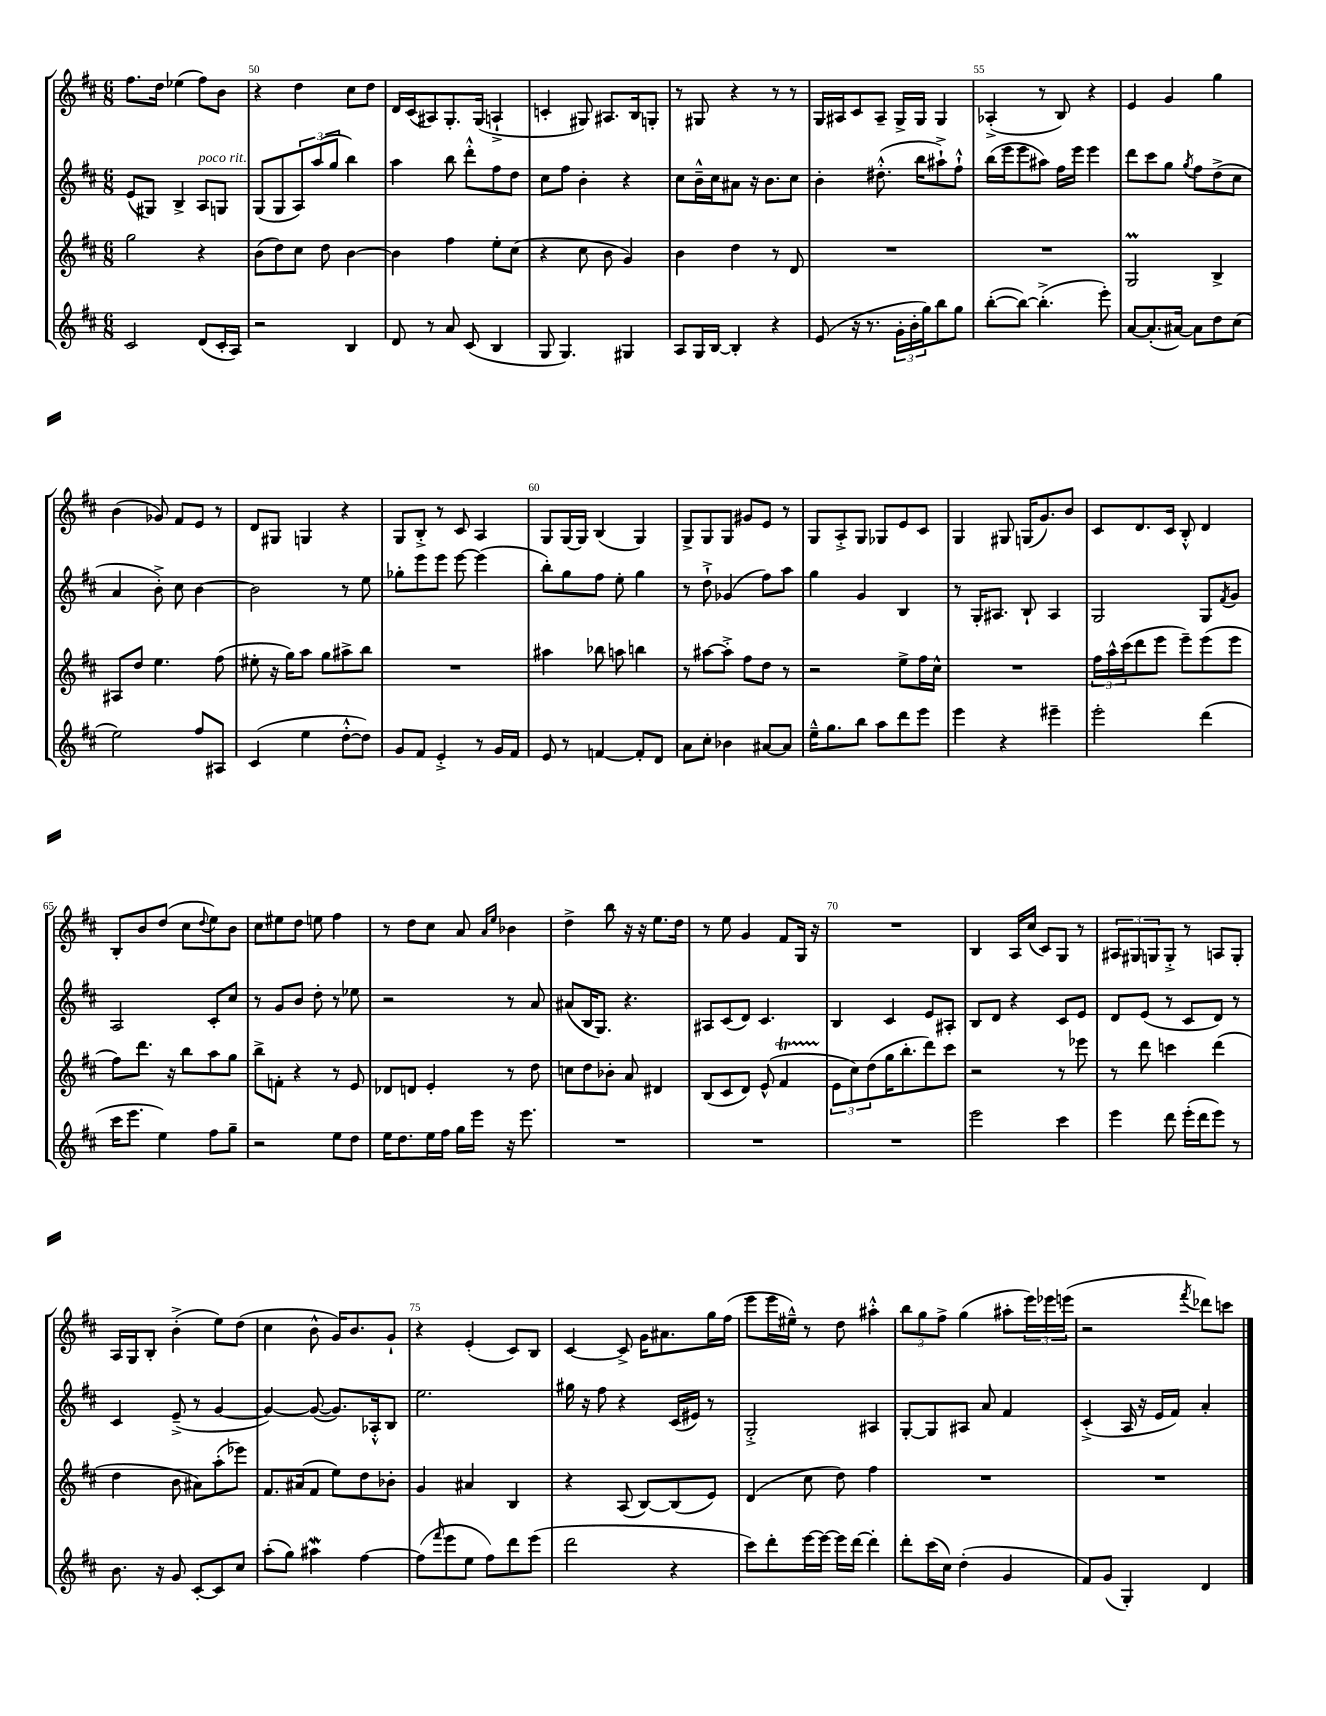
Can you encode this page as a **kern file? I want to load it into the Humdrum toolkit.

**kern	**kern	**kern	**kern
*staff4	*staff3	*staff2	*staff1
*clefG2	*clefG2	*clefG2	*clefG2
*k[f#c#]	*k[f#c#]	*k[f#c#]	*k[f#c#]
*M6/8	*M6/8	*M6/8	*M6/8
2c#	2gg	(8e	8.ff#
.	.	8G#)	.
.	.	.	16dd
.	.	4B^	(4ee-
(8d	4r	8A	8ff#)
16c#'	.	8G	8b
16A)	.	.	.
=	=	=	=
2r	(8b	(8G	4r
.	8dd)	8G	.
.	8cc#	12A)	4dd
.	.	(12aa	.
.	8dd	.	.
.	.	12gg	.
4B	[4b	4bb)	8cc#
.	.	.	8dd
=	=	=	=
8d	4b]	4aa	16d
.	.	.	(16c#
8r	.	.	8A#)
8a	4ff#	8bb	8.G'
(8c#	.	8ddd'^^	.
.	.	.	(16G
4B	8ee'	8ff#	4A`^
.	(8cc#	8dd	.
=	=	=	=
8G	4r	8cc#	4c'
4.G)	.	8ff#	.
.	8cc#	4b'	8G#)
.	8b	.	8.A#
4G#	4g)	4r	.
.	.	.	16B
.	.	.	8G'
=	=	=	=
8A	4b	8cc#	8r
16G	.	16b~^^	8G#
[16B	.	16cc#	.
4B']	4dd	8a#	4r
.	.	16r	.
.	.	8.b	.
4r	8r	.	8r
.	8d	8cc#	8r
=	=	=	=
(8e	2.r	4b'	16G
.	.	.	16A#
16r	.	.	8c#
8.r	.	.	.
.	.	(8.dd#'^^	8A#~
24g'	.	.	16G^
24b'	.	.	.
.	.	16bb	16G
24gg)	.	.	.
8bb	.	8aa#`^)	4G
8gg	.	8ff#`^^	.
=	=	=	=
([8bb'	2.r	(16bb	(4A-'^
.	.	16eee	.
8bb_)	.	8eee	.
(4.bb'^]	.	8aa#)	8r
.	.	16ff#	8B)
.	.	16eee	.
.	.	4eee	4r
8eee')	.	.	.
=	=	=	=
[8a	2G	8ddd	4e
(8.a']	.	8ccc#	.
.	.	8gg	4g
[16a#)	.	.	.
.	.	8qgg	.
8a#]	.	8ff#	.
8dd	4B^	(8dd^	4gg
(8cc#	.	8cc#	.
=	=	=	=
2ee)	8A#	4a	(4b
.	8dd	.	.
.	4.ee	8b'^)	8g-)
.	.	8cc#	8f#
8ff#	.	[4b	8e
8A#	(8ff#	.	8r
=	=	=	=
(4c#	8ee#'	2b]	8d
.	16r	.	8G#
.	16gg)	.	.
4ee	8aa	.	4G
.	8gg	.	.
[8dd'^^	8aa#^	8r	4r
8dd])	8bb	8ee	.
=	=	=	=
8g	2.r	8gg-'	8G
8f#	.	8eee	8B'^
4e'^	.	8eee	8r
.	.	[8eee	8c#
8r	.	(4eee]	4A
16g	.	.	.
16f#	.	.	.
=	=	=	=
8e	4aa#	8bb')	8G
8r	.	8gg	[16G
.	.	.	16G]
[4f	8bb-	8ff#	(4B
.	8aa	8ee'	.
8f']	4bb	4gg	4G)
8d	.	.	.
=	=	=	=
8a	8r	8r	8G^
8cc#'	[8aa#	8dd`^	8G
4b-	8aa#'^]	(4g-	8G
.	8ff#	.	8g#
[8a#	8dd	8ff#)	8e
8a#]	8r	8aa	8r
=	=	=	=
16ee~^^	2r	4gg	8G
8.gg	.	.	.
.	.	.	8A'^
8bb	.	4g	8G
8aa	.	.	8G-
8ddd	8ee^	4B	8e
8eee	16ff#	.	8c#
.	16cc#^^	.	.
=	=	=	=
4eee	2.r	8r	4G
.	.	16G'	.
.	.	8.A#	.
4r	.	.	8G#
.	.	8B`	(16G
.	.	.	8.g)
4eee#~	.	4A#	.
.	.	.	8b
=	=	=	=
2eee'	24ff#	2G	8c#
.	24aa^^	.	.
.	(24ccc#	.	.
.	8ddd	.	8.d
.	8eee	.	.
.	.	.	16c#
.	8eee~)	.	8B'^^
(4ddd	(8eee	8G	4d
.	.	8qf#	.
.	8eee	8g	.
=	=	=	=
16ccc#	8ff#)	2A	8B'
8.eee	.	.	.
.	8.ddd	.	8b
4ee)	.	.	(8dd
.	16r	.	.
.	8bb	.	8cc#
.	.	.	8qqdd
8ff#	8aa	8c#'	8ee)
8gg~	8gg	8cc#	8b
=	=	=	=
2r	8bb^	8r	8cc#
.	8f'	8g	8ee#
.	4r	8b	8dd
.	.	8dd'	8ee
8ee	8r	8r	4ff#
8dd	8e	8ee-	.
=	=	=	=
16ee	8d-	2r	8r
8.dd	.	.	.
.	8d	.	8dd
16ee	4e'	.	8cc#
16ff#	.	.	.
16gg	.	.	8a
16eee	.	.	.
.	.	.	16qqa
.	.	.	16qqee
16r	8r	8r	4b-
8.eee	.	.	.
.	8dd	8a	.
=	=	=	=
2.r	8cc	(8a#	4dd^
.	8dd	16B	.
.	.	8.G)	.
.	8b-'	.	8bb
.	8a	4.r	16r
.	.	.	16r
.	4d#	.	8.ee
.	.	.	16dd
=	=	=	=
2.r	(8B	8A#	8r
.	8c#	(8c#	8ee
.	8d)	8d)	4g
.	(8e^^	4.c#	.
.	4f#	.	8f#
.	.	.	16G
.	.	.	16r
=	=	=	=
2.r	12e	4B	2.r
.	12cc#)	.	.
.	(12dd	.	.
.	16gg	4c#	.
.	8.bb'	.	.
.	8ddd)	8e	.
.	8ccc#	8A#'	.
=	=	=	=
2eee	2r	8B	4B
.	.	8d	.
.	.	4r	16A
.	.	.	(16cc#
.	.	.	8c#)
4ccc#	8r	8c#	8G
.	8eee-	8e	8r
=	=	=	=
4eee	8r	8d	12A#
.	.	.	12G#
.	8ddd	(8e	.
.	.	.	12G
8ddd	4ccc	8r	8G'^
(16eee'	.	8c#	8r
16ddd	.	.	.
8eee)	(4ddd	8d)	8A
8r	.	8r	8G'
=	=	=	=
8.b	4dd	4c#	16A
.	.	.	16G
.	.	.	8B'
16r	.	.	.
8g	8b	(8e~^	(4b'^
[8c#'	8a#)	8r	.
8c#]	(8aa'	[4g	8ee)
8cc#	8eee-)	.	(8dd
=	=	=	=
(8aa'	8.f#	4g_)	4cc#
8gg)	.	.	.
.	(16a#	.	.
4aa#	8f#	(8g_	8b^^
.	8ee)	8.g])	16g)
.	.	.	8.b
[4ff#	8dd	.	.
.	.	16A-'^^	.
.	8b-'	8B	8g`
=	=	=	=
(8ff#]	4g	2.ee	4r
16qqfff#	.	.	.
8eee	.	.	.
8ee	4a#	.	(4e'
8ff#)	.	.	.
8ddd	4B	.	8c#)
(8eee	.	.	8B
=	=	=	=
2ddd	4r	16gg#	[4c#
.	.	16r	.
.	.	8ff#	.
.	(8A	4r	8c#^]
.	[8B)	.	16g
.	.	.	8.a#
4r	(8B]	(16c#	.
.	.	16e#)	.
.	8e)	8r	16gg
.	.	.	(16ff#
=	=	=	=
8ccc#)	(4d	2G'^	8eee
8ddd'	.	.	16eee
.	.	.	16ee#~^^)
[16eee	8cc#	.	8r
16eee_	.	.	.
16eee]	8dd)	.	8dd
[16ddd	.	.	.
4ddd']	4ff#	4A#	4aa#'^^
=	=	=	=
8ddd'	2.r	[8G'	12bb
.	.	.	12gg
(16ccc#	.	8G]	.
.	.	.	12ff#^
16cc#)	.	.	.
(4dd'	.	8A#	(4gg
.	.	8a	.
4g	.	4f#	8aa#'
.	.	.	24eee)
.	.	.	24eee-
.	.	.	(24eee
=	=	=	=
8f#)	2.r	(4c#'^	2r
(8g	.	.	.
4G')	.	16A	.
.	.	16r	.
.	.	16e	.
.	.	16f#)	.
.	.	.	8qfff#
4d	.	4a'	8ddd-)
.	.	.	8ccc
==	==	==	==
*-	*-	*-	*-
